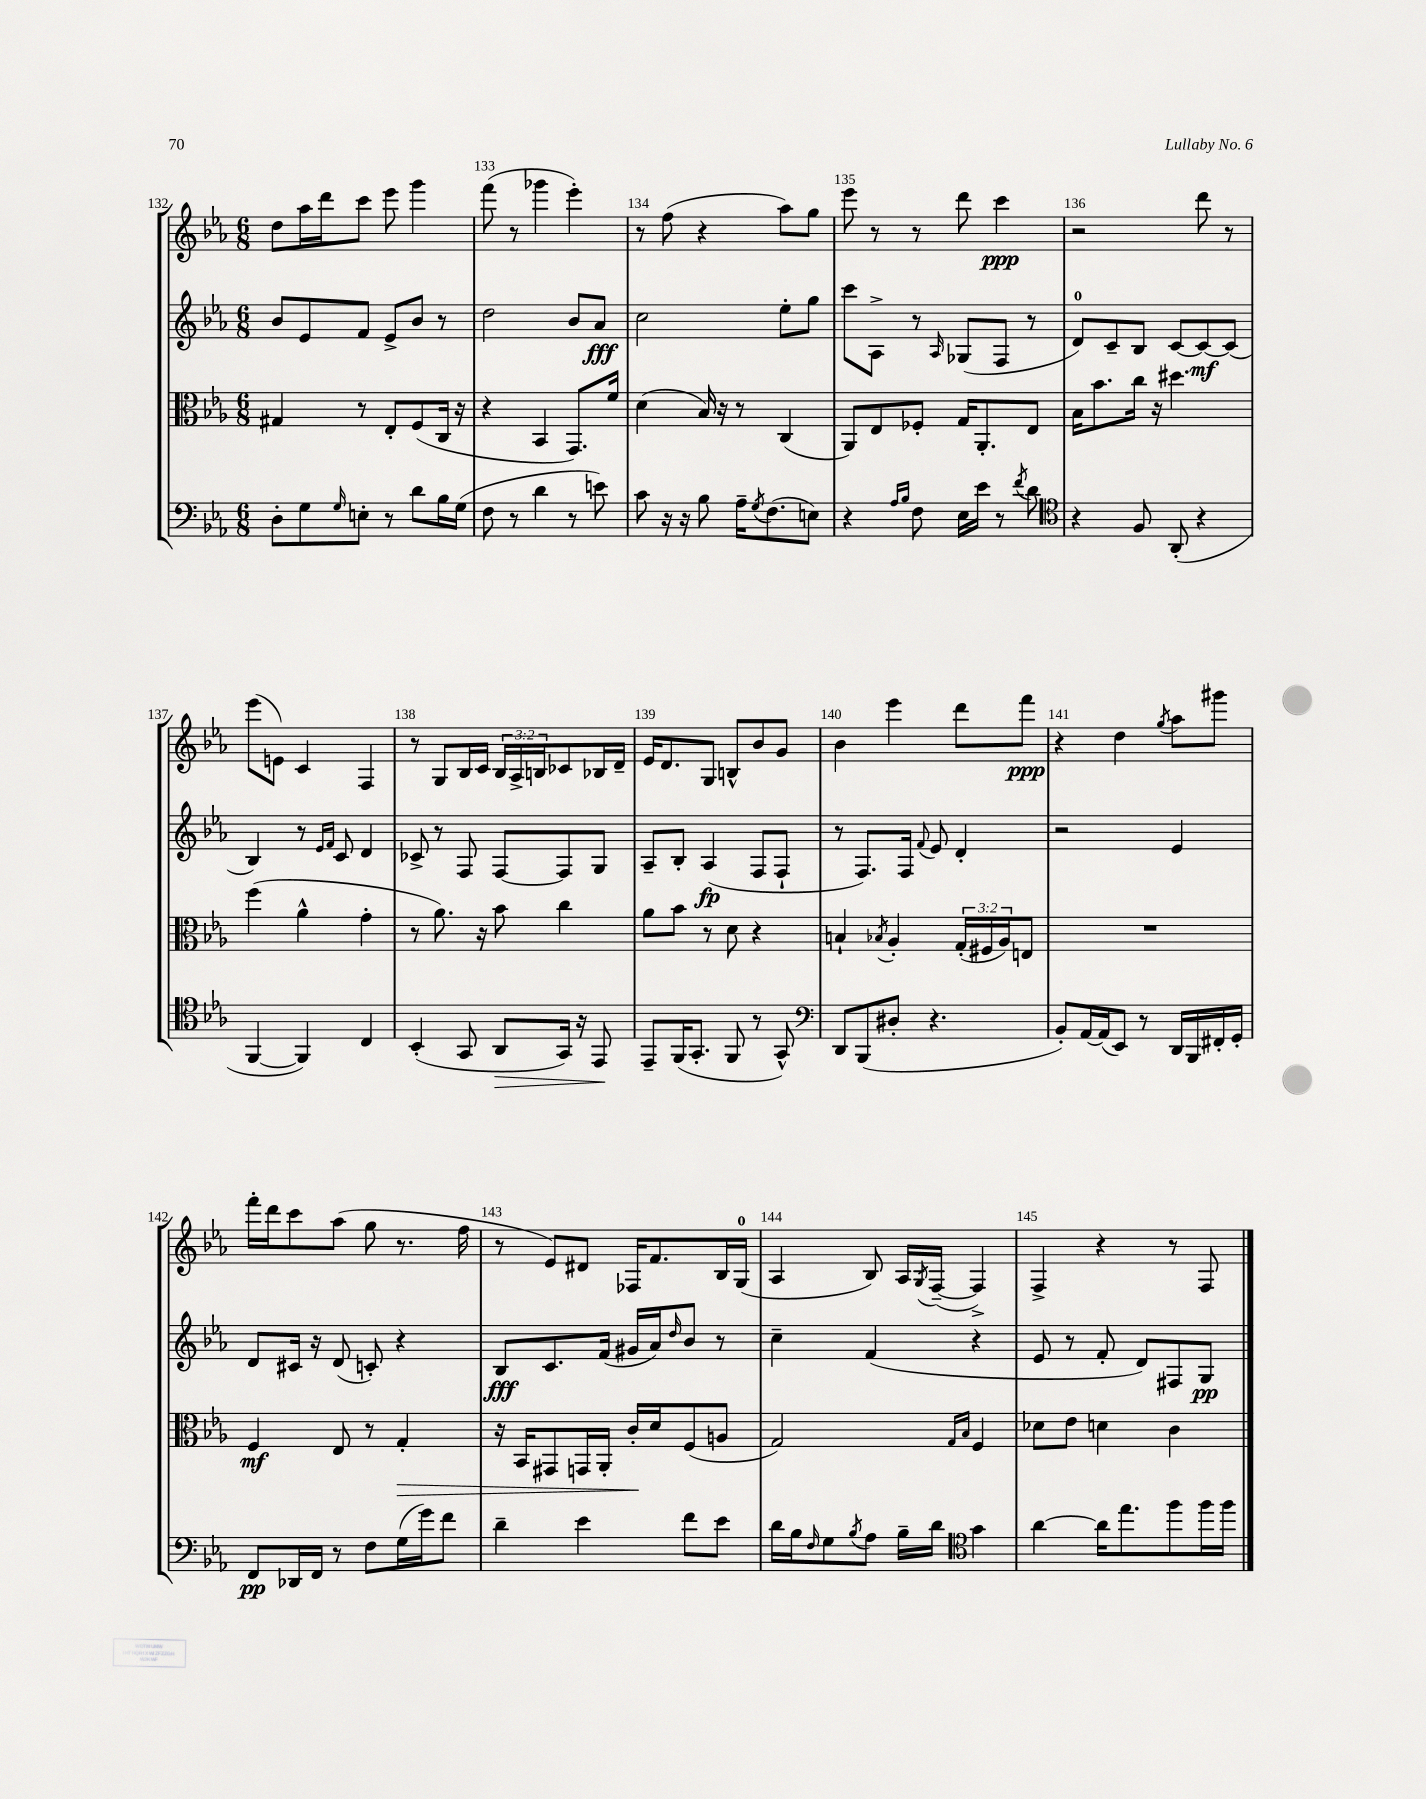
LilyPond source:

<<
\new StaffGroup <<
\new Staff = "s0" {
    \clef treble \key ees \major \numericTimeSignature \time 6/8 \override Staff.TupletNumber.text = #tuplet-number::calc-fraction-text
    d''8 aes''16 d'''16 c'''8 ees'''8 g'''4 |
    f'''8( r8 ges'''4 ees'''4-.) |
    r8 f''8( r4 aes''8) g''8 |
    ees'''8 r8 r8 d'''8 c'''4\ppp |
    r2 d'''8 r8 |
    ees'''8( e'8) c'4 f4 |
    r8 g8 bes16 c'16 \tuplet 3/2 { bes16 aes16-> b16 } ces'8 bes16 d'16-- |
    ees'16 d'8. g8 b8-^ bes'8 g'8 |
    bes'4 ees'''4 d'''8 f'''8\ppp |
    r4 d''4 \acciaccatura { g''8 } aes''8 gis'''8 |
    f'''16-. d'''16 c'''8 aes''8( g''8 r8. f''16 |
    r8 ees'8) dis'8 fes16 f'8. bes16 g16-0( |
    aes4 bes8) aes16 \acciaccatura { g8 } f16~--( f4->) |
    f4-> r4 r8 f8 \bar "|." |
}
\new Staff = "s1" {
    \clef treble \key ees \major \numericTimeSignature \time 6/8
    bes'8 ees'8 f'8 ees'8-> bes'8 r8 |
    d''2 bes'8 aes'8\fff |
    c''2 ees''8-. g''8 |
    c'''8 aes8-> r8 \grace { aes16 } ges8( f8 r8 |
    d'8-0) c'8-- bes8 c'8~ c'8~\mf c'8( |
    bes4) r8 \grace { ees'16 f'16 } c'8 d'4 |
    ces'8-> r8 f8 f8~ f8 g8 |
    aes8-- bes8-. aes4\fp( f8 f8-! |
    r8 f8.) f16 \appoggiatura { f'8 } ees'8 d'4-. |
    r2 ees'4 |
    d'8 cis'16 r16 d'8( c'8-.) r4 |
    bes8\fff c'8. f'16( gis'16 aes'16) \grace { d''16 } bes'8 r8 |
    c''4-- f'4( r4 |
    ees'8 r8 f'8-. d'8) fis8 g8\pp \bar "|." |
}
\new Staff = "s2" {
    \clef alto \key ees \major \numericTimeSignature \time 6/8 \override Staff.TupletNumber.text = #tuplet-number::calc-fraction-text
    gis4 r8 ees8-. f8( c16 r16 |
    r4 bes,4 g,8.) f'16 |
    d'4( bes16) r16 r8 c4( |
    aes,8) ees8 fes8-. g16 aes,8.-. ees8 |
    bes16 bes'8. c''16 r16 dis''4. |
    f''4( aes'4-^ g'4-. |
    r8 aes'8.) r16 bes'8 c''4 |
    aes'8 bes'8 r8 d'8 r4 |
    b4-! \acciaccatura { bes8 } aes4-. \tuplet 3/2 { g16-.( fis16 aes16) } e8 |
    R2. |
    f4\mf ees8 r8 g4-.\> |
    r16 bes,16 gis,8 g,16 aes,16-. c'16-.\! d'16 f8( a8 |
    g2) \grace { g16 bes16 } f4 |
    des'8 ees'8 d'4 c'4 \bar "|." |
}
\new Staff = "s3" {
    \clef bass \key ees \major \numericTimeSignature \time 6/8
    d8-. g8 \grace { g16 } e8-. r8 d'8 bes16 g16( |
    f8 r8 d'4 r8 e'8) |
    c'8 r16 r16 bes8 aes16-- \acciaccatura { g8 } f8.( e8) |
    r4 \grace { aes16 bes16 } f8 ees16 ees'16 r8 \acciaccatura { f'8 } d'8 |
    \clef tenor r4 f8 aes,8-.( r4 |
    f,4~ f,4) c4 |
    bes,4-.( g,8 aes,8\> g,16) r16 ees,8\! |
    ees,8-- f,16( g,8.-. f,8 r8 g,8-^) |
    \clef bass d,8 bes,,8( dis8-. r4. |
    bes,8-.) aes,16~ aes,16( ees,8) r8 d,16 bes,,16 fis,16-. g,16-. |
    f,8\pp des,16 f,16 r8 f8 g16( g'16) f'8 |
    d'4-- ees'4 f'8 ees'8 |
    d'16 bes16 \grace { f16 } g8 \acciaccatura { bes8 } aes8 bes16-- d'16 \clef tenor g'4 |
    aes'4~ aes'16 ees''8. f''8 f''16 f''16 \bar "|." |
}
>>
>>
\layout { \context { \Score currentBarNumber = #132 \override BarNumber.break-visibility = ##(#f #t #t) barNumberVisibility = #all-bar-numbers-visible } }
